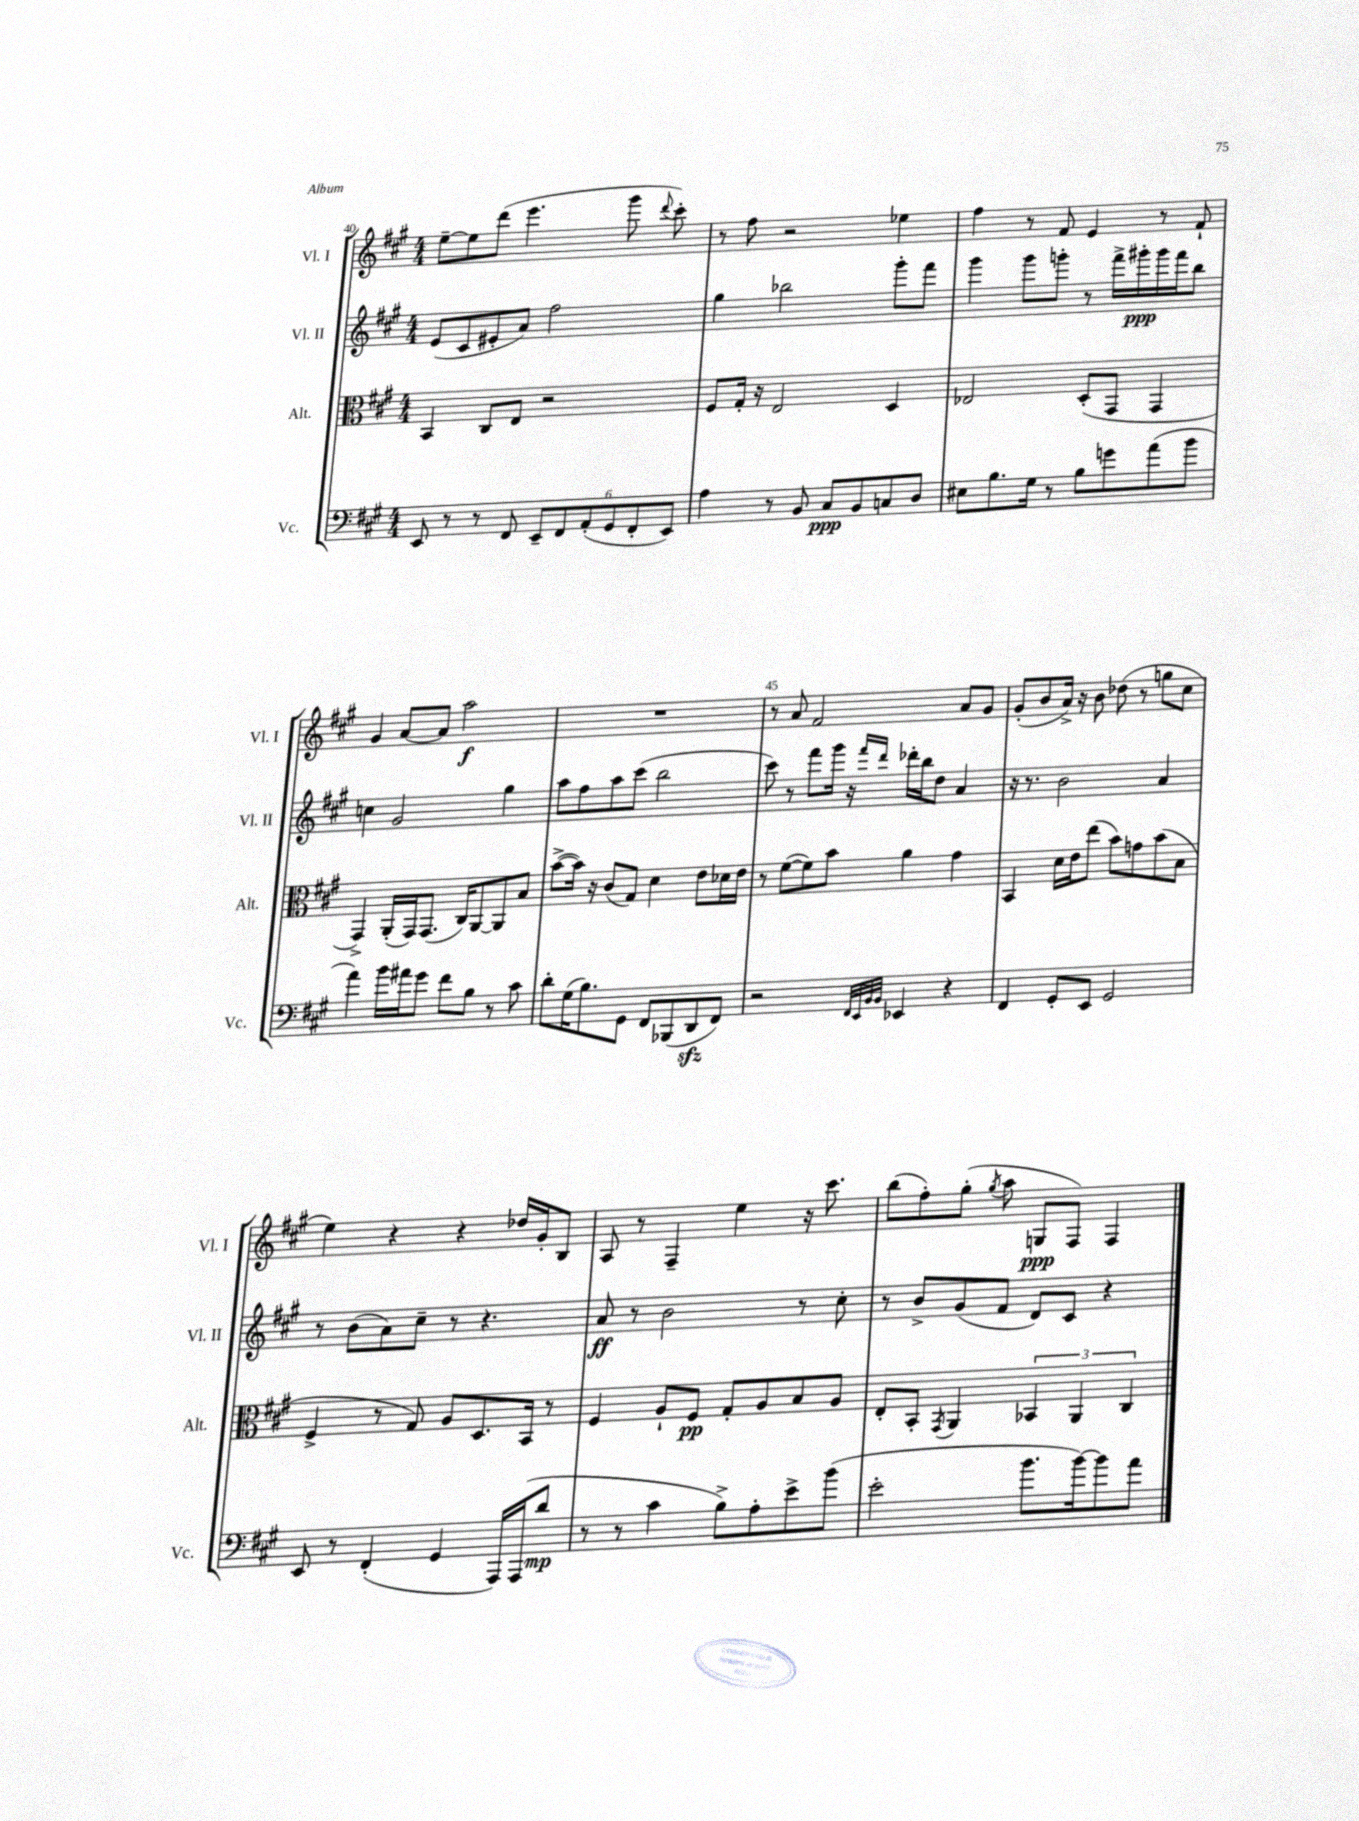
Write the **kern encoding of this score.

**kern	**kern	**kern	**kern
*staff4	*staff3	*staff2	*staff1
*clefF4	*clefC3	*clefG2	*clefG2
*k[f#c#g#]	*k[f#c#g#]	*k[f#c#g#]	*k[f#c#g#]
*M4/4	*M4/4	*M4/4	*M4/4
8EE	4BB	(8e	[8ee~
8r	.	8c#	8ee]
8r	8C#	8e#'	(8ddd
8FF#	8E	8a)	4.eee
12EE~	2r	2ff#	.
12FF#	.	.	.
(12AA'	.	.	.
12GG#	.	.	8ggg#
12FF#'	.	.	.
.	.	.	8qqddd
.	.	.	8ccc#')
12EE)	.	.	.
=	=	=	=
4A	8F#	4gg#	8r
.	16G#'	.	8ff#
.	16r	.	.
8r	2E	2bb-	2r
8BB	.	.	.
8C#	.	.	.
8BB	.	.	.
8C	4D	8ggg#'	4ee-
8D	.	8fff#	.
=	=	=	=
8E#	2E-	4ggg#	4ff#
8.B	.	.	.
.	.	8ggg#	8r
16G#	.	.	.
8r	.	8ggg'	8f#
8B	(8D'	8r	4e
8g	8GG#	16fff#^	.
.	.	16ggg#'	.
(8a	4GG#	16ggg#	8r
.	.	16fff#	.
8b	.	8bb	8f#`
=	=	=	=
4a)	4GG#^)	4cc	4g#
16b	(16AA'	2g#	[8a
16a#	16GG#)	.	.
8g#	(8.GG#	.	8a]
8f#	.	.	2aa
.	16C#)	.	.
8B	[8AA	.	.
8r	8AA]	4gg#	.
8c#	8B	.	.
=	=	=	=
8d'	([8b^	8aa	1r
(16G#	16b])	8ff#	.
8.B)	16r	.	.
.	(8c#	8aa	.
8GG#	8G#)	(8ccc#	.
8FF#	4d	2bb	.
(8BBB-	.	.	.
8DD	8e	.	.
8FF#)	16d-	.	.
.	16e	.	.
=	=	=	=
2r	8r	8ccc#)	8r
.	([8f#	8r	8a
.	8f#])	8fff#	2f#
.	8b	16ggg#	.
.	.	16r	.
32qqFF#	.	.	.
32qqEE	.	.	.
32qqBB	.	16qqfff#	.
32qqBB	.	16qqddd	.
4EE-	4a	16ddd-'	.
.	.	16bb	.
.	.	8dd	.
4r	4g#	4a	8a
.	.	.	8g#
=	=	=	=
4FF#	4BB	16r	(8g#'
.	.	8.r	.
.	.	.	8b
8GG#'	16d	2b	16a^)
.	16e	.	16r
8EE	(8ee	.	8b
2GG#	8b)	.	(8dd-
.	8g	.	8r
.	(8b	4a	8gg
.	8B	.	8cc#
=	=	=	=
8EE	4F#^	8r	4ee)
8r	.	(8b	.
(4FF#'	8r	8a)	4r
.	8G#)	8cc#~	.
4GG#	8A	8r	4r
.	8.D	4.r	.
16AAA)	.	.	16dd-
(16AAA	16BB	.	16g#'
8d	8r	.	8B
=	=	=	=
8r	4F#	8a	8A
8r	.	8r	8r
4c#	8A`	2b	4F#~
.	8F#	.	.
8B^)	8G#'	.	4ee
8A'	8A	.	.
8e^	8B	8r	16r
.	.	.	8.ccc#
(8b	8A	8cc#'	.
=	=	=	=
2e'	8E'	8r	(8bb
.	8BB'	8b^	8ff#')
.	8qGG#	.	.
.	4AA	(8g#	(8gg#'
.	.	.	8qgg#
.	.	8f#	8aa
8.b	6BB-	8d)	8G
.	.	8c#	8F#)
.	6AA	.	.
[16b)	.	.	.
8b]	.	4r	4F#
.	6C#	.	.
8a	.	.	.
==	==	==	==
*-	*-	*-	*-
